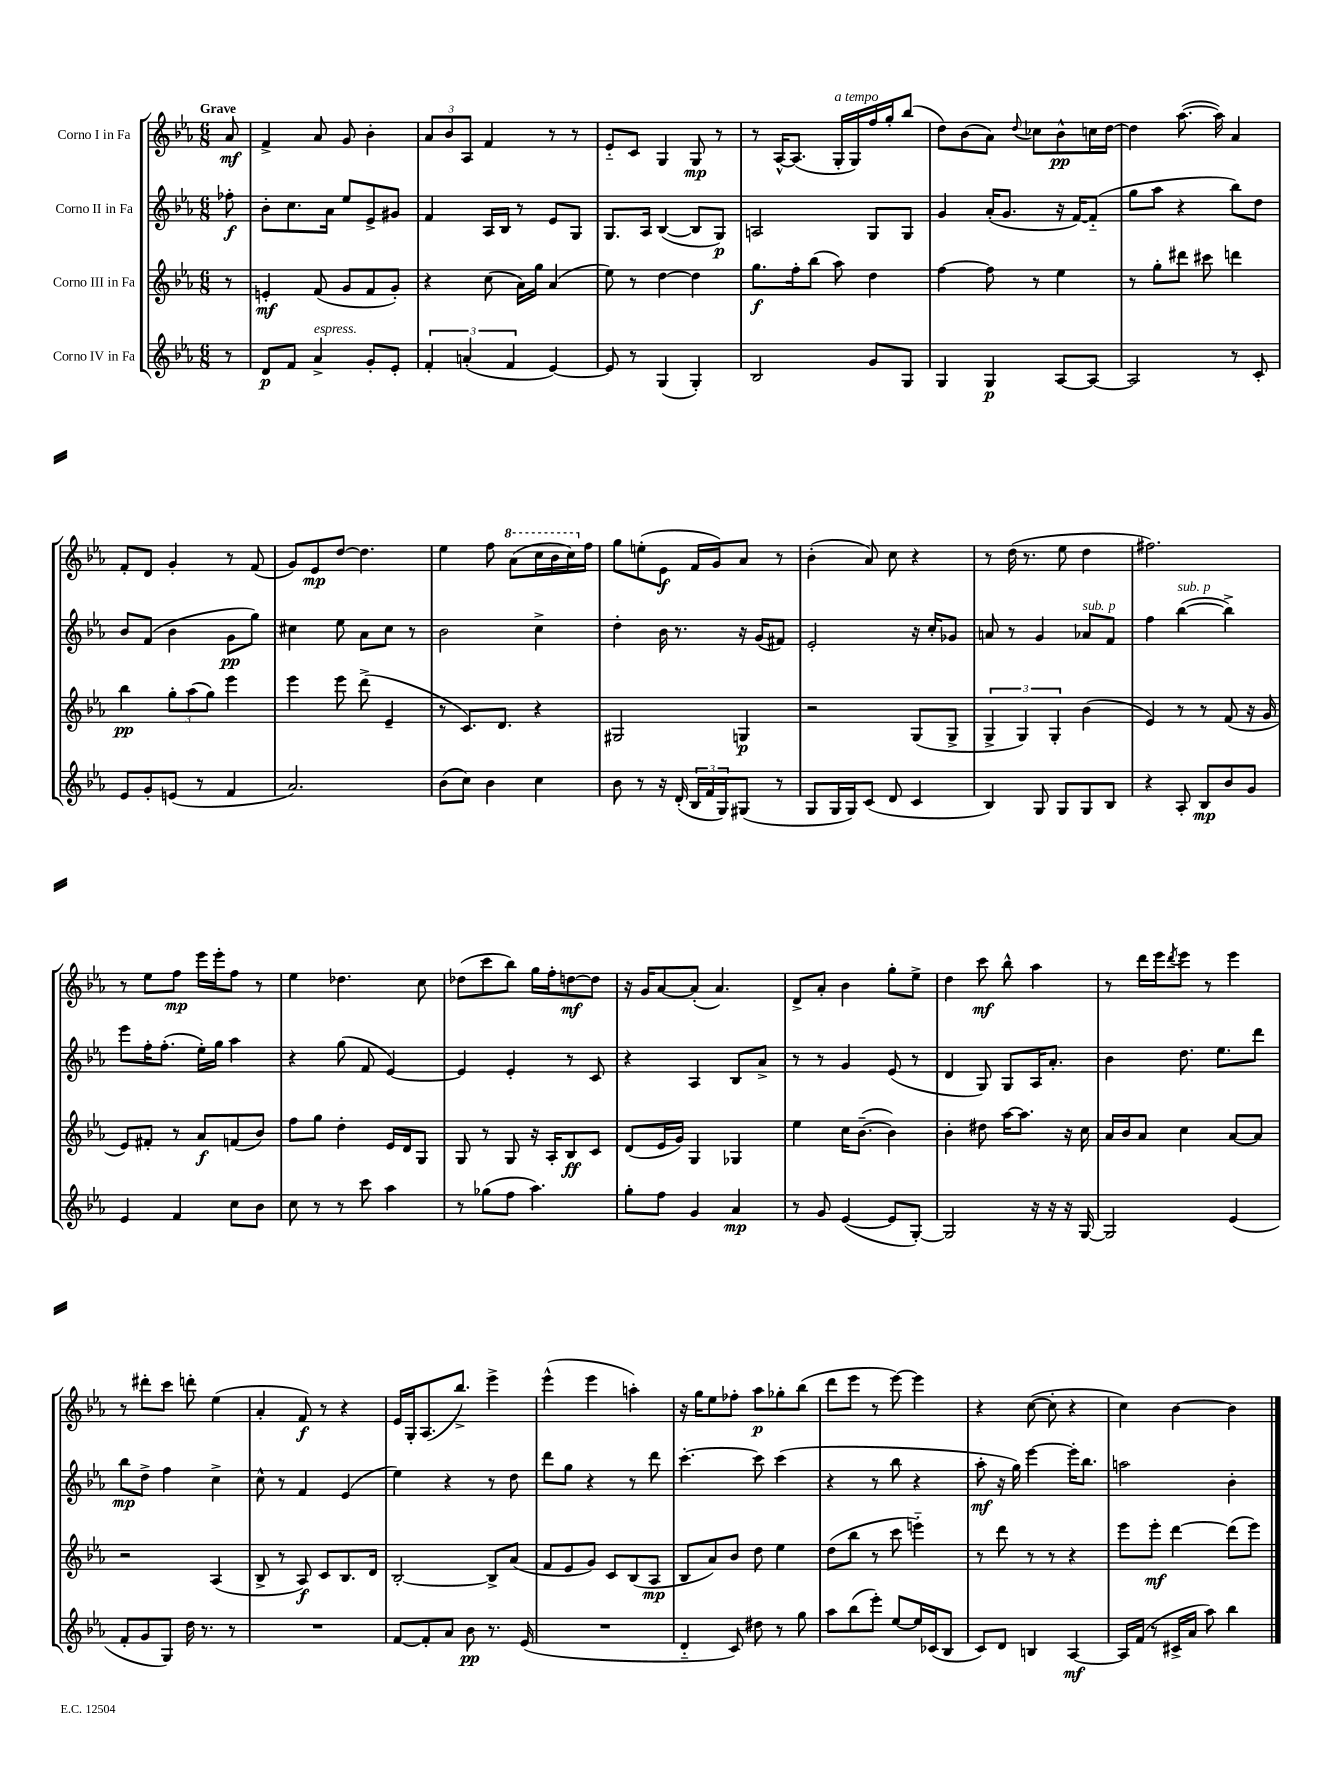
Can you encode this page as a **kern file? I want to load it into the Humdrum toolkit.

**kern	**kern	**kern	**kern
*staff4	*staff3	*staff2	*staff1
*clefG2	*clefG2	*clefG2	*clefG2
*k[b-e-a-]	*k[b-e-a-]	*k[b-e-a-]	*k[b-e-a-]
*M6/8	*M6/8	*M6/8	*M6/8
8r	8r	8ff-'	8a-
=	=	=	=
8d	4e'	8b-'	4f^
8f	.	8.cc	.
4a-^	(8f	.	8a-
.	.	16a-	.
.	8g	8ee-	8g
8g'	8f	8e-^	4b-'
8e-'	8g')	8g#	.
=	=	=	=
6f'	4r	4f	12a-
.	.	.	12b-
(6a'	.	.	12A-
.	(8cc	16A-	4f
.	.	16B-	.
6f	.	.	.
.	16a-)	8r	.
.	16gg	.	.
[4e-)	(4a-	8e-	8r
.	.	8G	8r
=	=	=	=
8e-]	8ee-)	8.G	8e-'~
8r	8r	.	8c
.	.	16A-	.
(4G	[4dd	([4B-	4G
4G')	4dd]	8B-]	8G
.	.	8G)	8r
=	=	=	=
2B-	8.gg	2A	8r
.	.	.	[16A-^^
.	16ff'	.	(8.A-]
.	(8bb-	.	.
.	8aa-)	.	16G'
.	.	.	16G)
8g	4dd	8G	16ff
.	.	.	16gg'
8G	.	8G	(8bb-
=	=	=	=
4G	[4ff	4g	8dd)
.	.	.	(8b-
4G	8ff]	(16a-'	8a-)
.	.	8.g	.
.	.	.	8qqdd
.	8r	.	8cc-
[8A-	4ee-	16r	8b-^^
.	.	[16f)	.
8A-_	.	(8f'~]	16cc
.	.	.	[16dd
=	=	=	=
2A-]	8r	8gg	4dd]
.	8gg'	8aa-	.
.	8ddd#	4r	([8.aa-
.	8ccc#	.	.
.	.	.	16aa-])
8r	4ddd	8bb-)	4a-
8c'	.	8dd	.
=	=	=	=
8e-	4bb-	8b-	8f'
8g'	.	(8f	8d
(8e	12gg'	4b-	4g'
.	(12aa-	.	.
8r	.	.	.
.	12gg)	.	.
4f	4eee-	8g	8r
.	.	8gg)	(8f
=	=	=	=
2.a-)	4eee-	4cc#	8g)
.	.	.	8e-
.	8eee-	8ee-	[8dd
.	(8ddd^	8a-	4.dd]
.	4e-~	8cc#	.
.	.	8r	.
=	=	=	=
(8b-	8r	2b-	4ee-
8cc)	8.c)	.	.
4b-	.	.	8ff
.	8.d	.	.
.	.	.	(8aa-
4cc	4r	4cc^	16ccc
.	.	.	16bb-
.	.	.	16ccc)
.	.	.	16ff
=	=	=	=
8b-	2G#	4dd'	8gg
8r	.	.	(8ee'
16r	.	16b-	8e-
(16d'	.	8.r	.
24B-	.	.	16f
24f	.	.	.
.	.	.	16g)
24G)	.	.	.
(8G#	4G	16r	8a-
.	.	(16g	.
8r	.	8f#)	8r
=	=	=	=
8G	2r	2e-'	(4b-'
16G	.	.	.
16G)	.	.	.
(8c	.	.	8a-)
8d	.	.	8cc
4c	(8G	16r	4r
.	.	16cc'	.
.	8G^	8g-	.
=	=	=	=
4B-)	6G^	8a	8r
.	.	8r	(16dd
.	6G)	.	.
.	.	.	8.r
8G	.	4g	.
.	6G'	.	.
8G	.	.	8ee-
8G	(4b-	8a-	4dd
8B-	.	8f	.
=	=	=	=
4r	4e-)	4ff	2.ff#)
8A-'	8r	([4bb-	.
8B-	8r	.	.
8b-	(8f	4bb-^])	.
8g	16r	.	.
.	16g	.	.
=	=	=	=
4e-	8e-)	8eee-	8r
.	8f#'	16ff'	8ee-
.	.	(8.ff'	.
4f	8r	.	8ff
.	8a-	16ee-')	16eee-
.	.	16gg	16eee-'
8cc	(8f	4aa-	8ff
8b-	8b-)	.	8r
=	=	=	=
8cc	8ff	4r	4ee-
8r	8gg	.	.
8r	4dd'	(8gg	4.dd-
8ccc	.	8f	.
4aa-	16e-	[4e-)	.
.	16d	.	.
.	8G	.	8cc
=	=	=	=
8r	8G	4e-]	(8dd-
(8gg-	8r	.	8ccc
8ff	8G	4e-'	8bb-)
4.aa-)	16r	.	16gg
.	16A-'	.	16ff'
.	8B-	8r	[8dd
.	8c	8c	8dd]
=	=	=	=
8gg'	(8d	4r	16r
.	.	.	16g
8ff	16e-	.	[8a-
.	16g)	.	.
4g	4G	4A-	(8a-']
.	.	.	4.a-)
4a-	4G-	8B-	.
.	.	8a-^	.
=	=	=	=
8r	4ee-	8r	8d^
8g	.	8r	8a-'
([4e-	16cc	4g	4b-
.	([8.b-~	.	.
8e-]	4b-])	(8e-	8gg'
[8G')	.	8r	8ee-^
=	=	=	=
2G]	4b-'	4d	4dd
.	8dd#	8G)	8ccc
.	[16aa-	8G	8bb-^^
.	8.aa-]	.	.
16r	.	16A-	4aa-
16r	.	8.a-'	.
16r	16r	.	.
[16G	16cc	.	.
=	=	=	=
2G]	16a-	4b-	8r
.	16b-	.	.
.	8a-	.	16ddd
.	.	.	16eee-
.	.	.	8qddd
.	4cc	8.dd	8eee-
.	.	.	8r
.	.	8.ee-	.
(4e-	[8a-	.	4eee-
.	8a-]	8ddd	.
=	=	=	=
8f'	2r	8bb-	8r
8g	.	8dd^	8ddd#'
8G)	.	4ff	8ccc
16dd	.	.	8ddd'
8.r	.	.	.
.	(4A-	4cc^	(4ee-
8r	.	.	.
=	=	=	=
2.r	8B-^	8cc^^	4a-'
.	8r	8r	.
.	8A-)	4f	8f)
.	8c	.	8r
.	8.B-	(4e-	4r
.	16d	.	.
=	=	=	=
[8f	[2B-'	4ee-)	16e-
.	.	.	16G'
8f']	.	.	(8.A-
8a-	.	4r	.
.	.	.	8.bb-^)
8b-	.	.	.
8.r	8B-^]	8r	4eee-^
.	(8a-	8dd	.
(16e-	.	.	.
=	=	=	=
2.r	8f	8ddd	(4eee-^^
.	8e-	8gg	.
.	8g)	4r	4eee-
.	8c	.	.
.	(8B-	8r	4aa')
.	8A-	8ddd	.
=	=	=	=
4d'~	8B-	[4.ccc'	16r
.	.	.	16gg
.	8a-)	.	8ee-
8c)	8b-	.	8ff-'
8dd#	8dd	8ccc]	8aa-
8r	4ee-	(4ccc	8gg-'
8gg	.	.	(8bb-
=	=	=	=
8aa-	(8dd	4r	8ddd
(8bb-	8bb-	.	8eee-
8eee-')	8r	8r	8r
[8ee-	8ccc	8bb-	[8eee-)
16ee-]	4eee'~)	4r	4eee-]
(16c-	.	.	.
8B-	.	.	.
=	=	=	=
8c)	8r	8aa-'	4r
8d	8ddd	16r	.
.	.	16gg)	.
4B	8r	[4eee-	([8cc
.	8r	.	8cc']
[4A-	4r	16eee-']	4r
.	.	8.bb-	.
=	=	=	=
16A-]	8eee-	2aa	4cc)
(16f	.	.	.
8r	8eee-'	.	.
16c#^	[4ddd	.	[4b-
16a-	.	.	.
8aa-)	.	.	.
4bb-	(8ddd]	4b-'	4b-]
.	8eee-)	.	.
==	==	==	==
*-	*-	*-	*-
